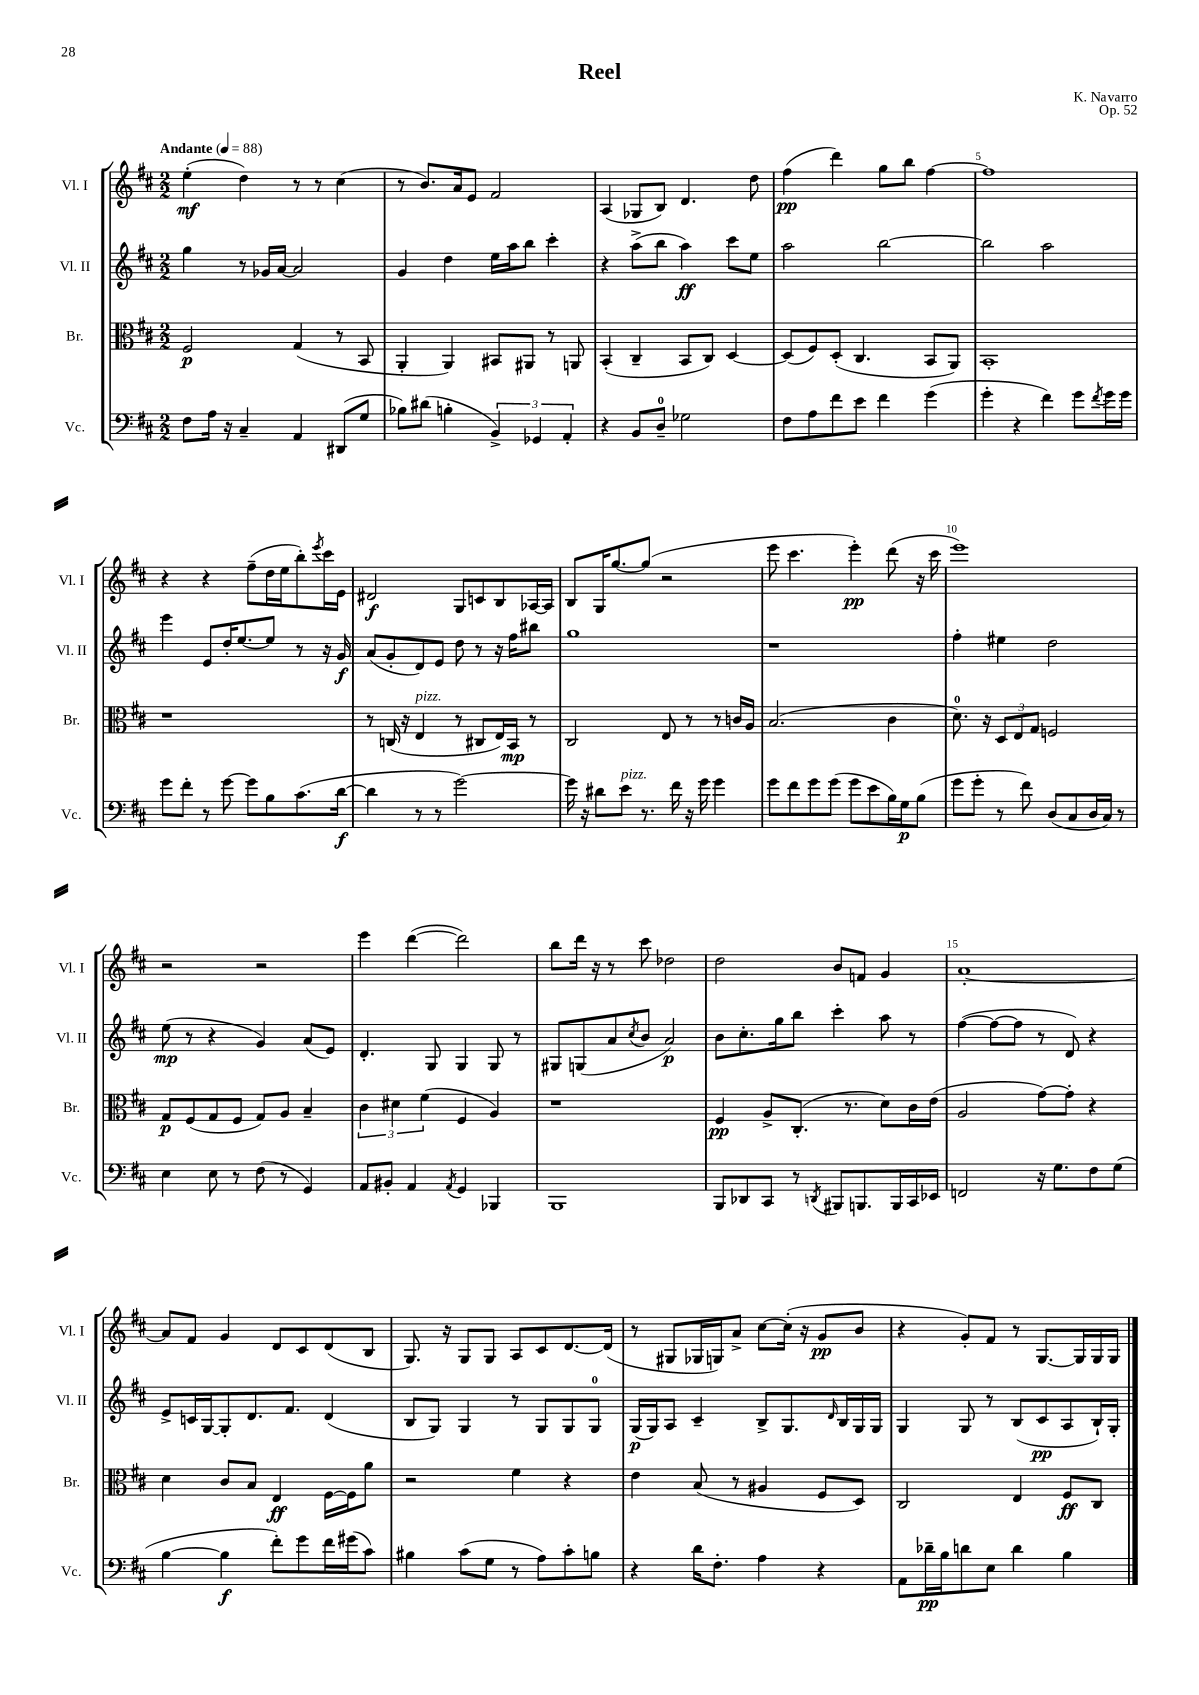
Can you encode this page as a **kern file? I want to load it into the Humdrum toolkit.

**kern	**dynam	**kern	**dynam	**kern	**dynam	**kern	**dynam
*part4	*part4	*part3	*part3	*part2	*part2	*part1	*part1
*staff4	*staff4	*staff3	*staff3	*staff2	*staff2	*staff1	*staff1
*I"Vc.	*	*I"Br.	*	*I"Vl. II	*	*I"Vl. I	*
*I'Vc.	*	*I'Br.	*	*I'Vl. II	*	*I'Vl. I	*
*clefF4	*	*clefC3	*	*clefG2	*	*clefG2	*
*k[f#c#]	*	*k[f#c#]	*	*k[f#c#]	*	*k[f#c#]	*
*M2/2	*	*M2/2	*	*M2/2	*	*M2/2	*
*MM88	*	*MM88	*	*MM88	*	*MM88	*
=1	=1	=1	=1	=1	=1	=1	=1
!	!	!	!	!	!	!LO:TX:a:B:t=Andante	!
8F#\L	.	2F#/	p	4gg\	.	(4ee'\	mf
16A\Jk	.	.	.	.	.	.	.
16r	.	.	.	.	.	.	.
4C#~/	.	.	.	8r	.	4dd\)	.
.	.	.	.	16g-X/LL	.	.	.
.	.	.	.	[16a/JJ	.	.	.
4AA/	.	(4G/	.	2a/]	.	8r	.
.	.	.	.	.	.	8r	.
(8DD#X/L	.	8r	.	.	.	(4cc#\	.
8G/J	.	8BB/	.	.	.	.	.
=2	=2	=2	=2	=2	=2	=2	=2
8B-X\L)	.	4AA'/	.	4g/	.	8r	.
(8d#X\J	.	.	.	.	.	8.b/L)	.
4Bn'\	.	4AA/)	.	4dd\	.	.	.
.	.	.	.	.	.	16a/k	.
.	.	.	.	.	.	8e/J	.
6BB^/)	.	8BB#X/L	.	16ee\LL	.	2f#/	.
.	.	.	.	16aa\J	.	.	.
.	.	8AA#X/J	.	8bb\J	.	.	.
6GG-X/	.	.	.	.	.	.	.
.	.	8r	.	4ccc#'\	.	.	.
6AA'/	.	.	.	.	.	.	.
.	.	8AAn/	.	.	.	.	.
=3	=3	=3	=3	=3	=3	=3	=3
4r	.	(4BB'/	.	4r	.	(4A/	.
8BB/L	.	4C#~/	.	(8aa^\L	.	8G-X/L	.
8D~/J	.	.	.	8bb\J	.	8B/J)	.
2G-X\	.	8BB/L	.	4aa\)	ff	4.d/	.
.	.	8C#/J)	.	.	.	.	.
.	.	[4D/	.	8ccc#\L	.	.	.
.	.	.	.	8ee\J	.	8dd\	.
=4	=4	=4	=4	=4	=4	=4	=4
8F#\L	.	(8D/L]	.	2aa\	.	(4ff#\	pp
8A\	.	8F#/)	.	.	.	.	.
8f#\	.	(8D'/J	.	.	.	4ddd\)	.
8e\J	.	4.C#/	.	.	.	.	.
4f#\	.	.	.	[2bb\	.	8gg\L	.
.	.	.	.	.	.	8bb\J	.
(4g\	.	8BB/L	.	.	.	[4ff#\	.
.	.	8AA/J)	.	.	.	.	.
=5	=5	=5	=5	=5	=5	=5	=5
4g'\	.	1BB'	.	2bb\]	.	1ff#]	.
4r	.	.	.	.	.	.	.
4f#\)	.	.	.	2aa\	.	.	.
8g\L	.	.	.	.	.	.	.
8qf#/	.	.	.	.	.	.	.
16g\L	.	.	.	.	.	.	.
16g\JJ	.	.	.	.	.	.	.
!!LO:LB:g=z
=6	=6	=6	=6	=6	=6	=6	=6
8g\L	.	1r	.	4eee\	.	4r	.
8f#'\J	.	.	.	.	.	.	.
8r	.	.	.	8e/L	.	4r	.
[8g\	.	.	.	16dd'/K	.	.	.
.	.	.	.	[8.ee/	.	.	.
8g\L]	.	.	.	.	.	(8ff#~\L	.
8B\	.	.	.	8ee/J]	.	16dd\L	.
.	.	.	.	.	.	16ee\J	.
(8.c#\	.	.	.	8r	.	8bb'\)	.
.	.	.	.	.	.	8qeee/	.
.	.	.	.	16r	.	16ccc#\L	.
[16d\Jk	f	.	.	16g/	f	16e\JJ	.
=7	=7	=7	=7	=7	=7	=7	=7
4d\]	.	8r	.	(8a/L	.	2d#X/	f
.	.	(16Cn/	.	8g'/	.	.	.
.	.	16r	.	.	.	.	.
!	!	!LO:TX:a:i:t=pizz.	!	!	!	!	!
8r	.	4E/	.	8d/)	.	.	.
8r	.	.	.	8e/J	.	.	.
[2g\)	.	8r	.	8dd\	.	8G/L	.
.	.	8C#X/L	.	8r	.	8cn/	.
.	.	16E/L)	.	16r	.	8B/	.
.	.	16BB/JJ	mp	16ff#\KL	.	.	.
.	.	8r	.	8bb#X\J	.	[16A-X/L	.
.	.	.	.	.	.	16A-/JJ]	.
=8	=8	=8	=8	=8	=8	=8	=8
16g\]	.	2C#/	.	1gg	.	8B/L	.
16r	.	.	.	.	.	.	.
8d#X\L	.	.	.	.	.	16G/K	.
.	.	.	.	.	.	[8.gg/	.
!LO:TX:a:i:t=pizz.	!	!	!	!	!	!	!
8e\J	.	.	.	.	.	.	.
8.r	.	.	.	.	.	(8gg/J]	.
.	.	8E/	.	.	.	2r	.
16f#\	.	.	.	.	.	.	.
16r	.	8r	.	.	.	.	.
16g\	.	.	.	.	.	.	.
4g\	.	8r	.	.	.	.	.
.	.	16cn/LL	.	.	.	.	.
.	.	16A/JJ	.	.	.	.	.
=9	=9	=9	=9	=9	=9	=9	=9
8g\L	.	(2.B/	.	1r	.	8eee\	.
8f#\	.	.	.	.	.	4.ccc#\	.
8g\	.	.	.	.	.	.	.
(8g\J	.	.	.	.	.	.	.
8g\L	.	.	.	.	.	4eee'\)	pp
8e\	.	.	.	.	.	.	.
16B\L)	.	4c#\	.	.	.	(8ddd\	.
16G\J	p	.	.	.	.	.	.
(8B\J	.	.	.	.	.	16r	.
.	.	.	.	.	.	16ccc#\	.
=10	=10	=10	=10	=10	=10	=10	=10
8g\L	.	8.d\)	.	4ff#'\	.	1eee)	.
8g'\J	.	.	.	.	.	.	.
.	.	16r	.	.	.	.	.
8r	.	12D/L	.	4ee#X\	.	.	.
.	.	12E/	.	.	.	.	.
8f#\)	.	.	.	.	.	.	.
.	.	12G/J	.	.	.	.	.
(8D/L	.	2Fn/	.	2dd\	.	.	.
8C#/	.	.	.	.	.	.	.
16D/L	.	.	.	.	.	.	.
16C#/JJ)	.	.	.	.	.	.	.
8r	.	.	.	.	.	.	.
!!LO:LB:g=z
=11	=11	=11	=11	=11	=11	=11	=11
4E\	.	8G/L	p	(8ee\	mp	2r	.
.	.	(8F#/	.	8r	.	.	.
8E\	.	8G/	.	4r	.	.	.
8r	.	8F#/J	.	.	.	.	.
(8F#\	.	8G/L)	.	4g/)	.	2r	.
8r	.	8A/J	.	.	.	.	.
4GG/)	.	4B~/	.	(8a/L	.	.	.
.	.	.	.	8e/J)	.	.	.
=12	=12	=12	=12	=12	=12	=12	=12
8AA/L	.	6c#\	.	4.d'/	.	4eee\	.
8BB#X'/J	.	.	.	.	.	.	.
.	.	6d#X\	.	.	.	.	.
4AA/	.	.	.	.	.	([4ddd\	.
.	.	(6f#\	.	.	.	.	.
.	.	.	.	8G/	.	.	.
8qAA/	.	.	.	.	.	.	.
4GG/	.	4F#/	.	4G/	.	2ddd\])	.
4BBB-X/	.	4A/)	.	8G/	.	.	.
.	.	.	.	8r	.	.	.
=13	=13	=13	=13	=13	=13	=13	=13
1BBB	.	1r	.	8G#X/L	.	8bb\L	.
.	.	.	.	(8Gn/	.	16ddd\Jk	.
.	.	.	.	.	.	16r	.
.	.	.	.	8a/	.	8r	.
.	.	.	.	8qcc#/	.	.	.
.	.	.	.	8b/J	.	8ccc#\	.
.	.	.	.	2a/)	p	2dd-X\	.
=14	=14	=14	=14	=14	=14	=14	=14
8BBB/L	.	4F#/	pp	8b\L	.	2dd\	.
8DD-X/	.	.	.	8.cc#'\	.	.	.
8CC#/J	.	8A^/L	.	.	.	.	.
.	.	.	.	16gg\k	.	.	.
8r	.	(8.C#'/J	.	8bb\J	.	.	.
8qDDn/	.	.	.	.	.	.	.
8BBB#X/L	.	.	.	4ccc#'\	.	8b/L	.
.	.	8.r	.	.	.	.	.
8.BBBn/	.	.	.	.	.	8fn/J	.
.	.	8d\L)	.	8aa\	.	4g/	.
16BBB/L	.	.	.	.	.	.	.
16CC#/	.	16c#\L	.	8r	.	.	.
16EE-X/JJ	.	(16e\JJ	.	.	.	.	.
=15	=15	=15	=15	=15	=15	=15	=15
2FFn/	.	2A/	.	([4ff#\	.	[1a'	.
.	.	.	.	8ff#\L_	.	.	.
.	.	.	.	8ff#\J]	.	.	.
16r	.	[8g\L)	.	8r	.	.	.
8.G\L	.	.	.	.	.	.	.
.	.	8g'\J]	.	8d/)	.	.	.
8F#\	.	4r	.	4r	.	.	.
(8G\J	.	.	.	.	.	.	.
!!LO:LB:g=z
=16	=16	=16	=16	=16	=16	=16	=16
[4B\	.	4d\	.	8e^/L	.	8a/L]	.
.	.	.	.	16cn/L	.	8f#/J	.
.	.	.	.	[16G/J	.	.	.
4B\]	f	8c#/L	.	8G'/]	.	4g/	.
.	.	8B/J	.	8.d/	.	.	.
8f#'\L)	.	4E/	ff	.	.	8d/L	.
.	.	.	.	8.f#/J	.	.	.
8g\	.	.	.	.	.	8c#/	.
16f#\L	.	[16F#\LL	.	(4d/	.	(8d/	.
(16g#X\J	.	16F#\J]	.	.	.	.	.
8c#\J)	.	8a\J	.	.	.	8B/J	.
=17	=17	=17	=17	=17	=17	=17	=17
4B#X\	.	2r	.	8B/L	.	8.G/)	.
.	.	.	.	8G/J)	.	.	.
.	.	.	.	.	.	16r	.
(8c#\L	.	.	.	4G/	.	8G/L	.
8G\J	.	.	.	.	.	8G/J	.
8r	.	4f#\	.	8r	.	8A/L	.
8A\L)	.	.	.	8G/L	.	8c#/	.
8c#'\	.	4r	.	8G/	.	[8.d/	.
8Bn\J	.	.	.	8G/J	.	.	.
.	.	.	.	.	.	(16d/Jk]	.
=18	=18	=18	=18	=18	=18	=18	=18
4r	.	4e\	.	(16G/LL	p	8r	.
.	.	.	.	16G/J)	.	.	.
.	.	.	.	8A/J	.	8G#X/L	.
16d\KL	.	(8B/	.	4c#~/	.	16G-X/L	.
8.F#'\J	.	.	.	.	.	16Gn/J)	.
.	.	8r	.	.	.	8a^/J	.
4A\	.	4A#X/	.	8B^/L	.	[8cc#\L	.
.	.	.	.	8.G/	.	(16cc#'\Jk]	.
.	.	.	.	.	.	16r	.
4r	.	8F#/L	.	.	.	8g/L	pp
.	.	.	.	16qqd/	.	.	.
.	.	.	.	16B/L	.	.	.
.	.	8D/J)	.	16G/	.	8b/J	.
.	.	.	.	16G/JJ	.	.	.
=19	=19	=19	=19	=19	=19	=19	=19
8AA\L	.	2C#/	.	4G/	.	4r	.
16d-X~\L	pp	.	.	.	.	.	.
16B\J	.	.	.	.	.	.	.
8dn\	.	.	.	8G/	.	8g'/L)	.
8E\J	.	.	.	8r	.	8f#/J	.
4d\	.	4E/	.	(8B/L	.	8r	.
.	.	.	.	8c#/	pp	[8.G/L	.
4B\	.	8F#/L	ff	8A/	.	.	.
.	.	.	.	.	.	16G/L]	.
.	.	8C#/J	.	16B`/L)	.	16G/	.
.	.	.	.	16G'/JJ	.	16G/JJ	.
==	==	==	==	==	==	==	==
*-	*-	*-	*-	*-	*-	*-	*-
